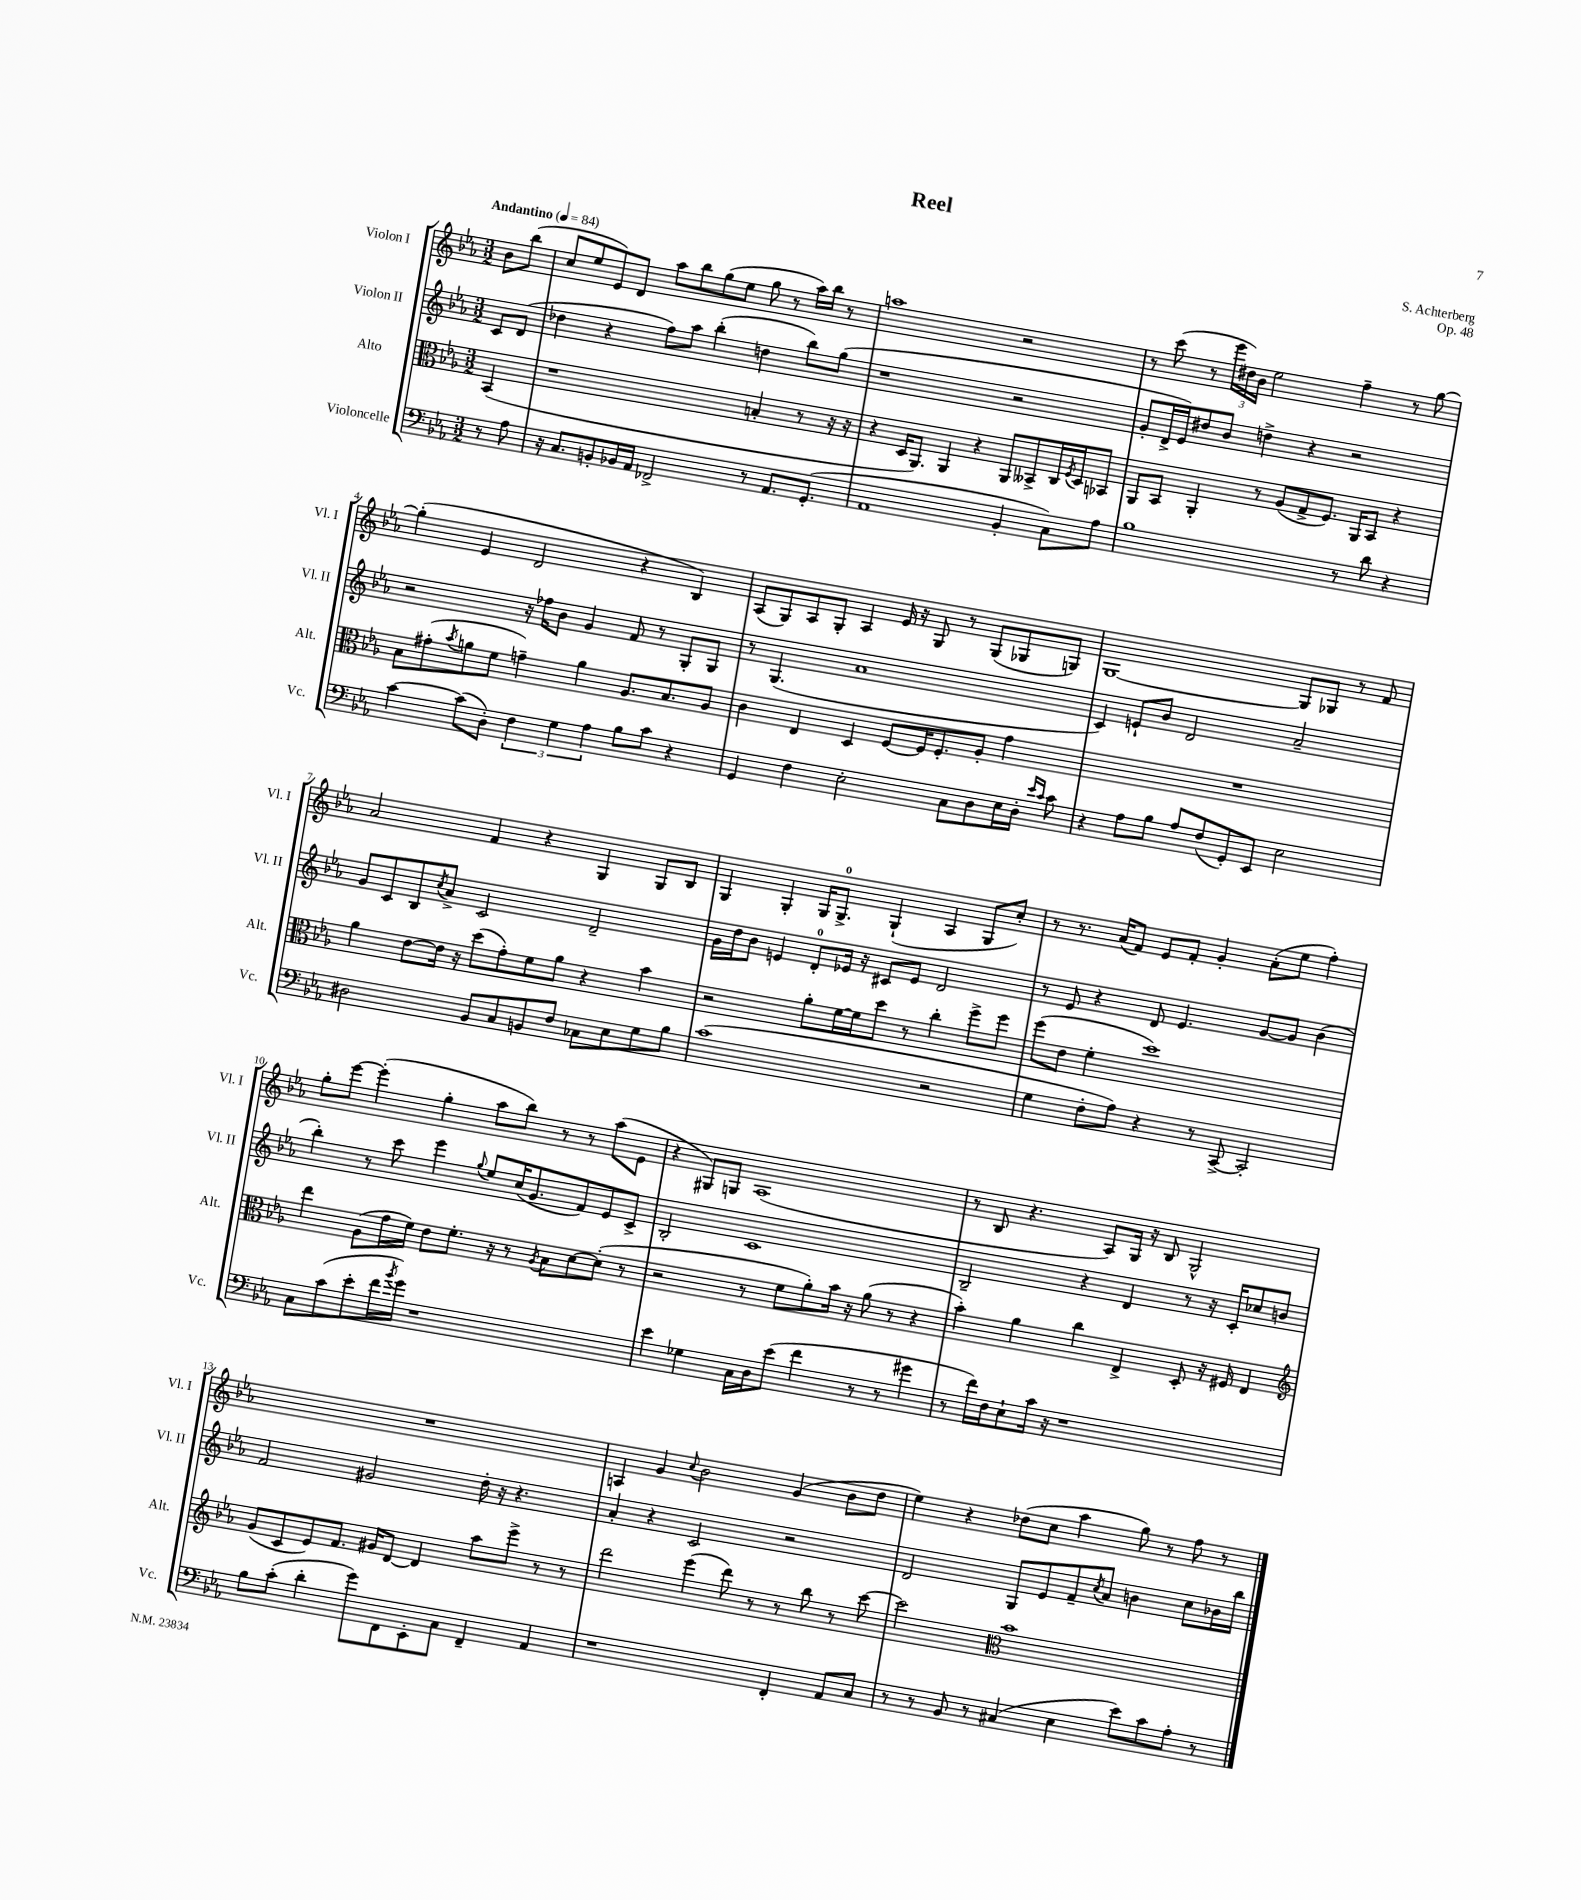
\header { title = "Reel" composer = "S. Achterberg" opus = "Op. 48" }
<<
\new StaffGroup <<
\new Staff = "s0" \with { instrumentName = "Violon I" shortInstrumentName = "Vl. I" } {
    \clef treble \key ees \major \numericTimeSignature \time 3/2 \partial 4 \tempo "Andantino" 4 = 84
    bes'8 bes''8( |
    c''8 ees''8 ees'8) d'8 aes''8 bes''8 g''8( ees''8 g''8 r8 aes''16) bes''16 r8 |
    a''1 r2 |
    r8 c'''8( r8 \tuplet 3/2 { ees'''16 dis''16) bes'16 } ees''2 f''4-- r8 g''8~ |
    g''4-.( ees'4 d'2 r4 bes4) |
    aes8( g8) aes8 g8-. aes4 ees'16 r16 g8 r8 g8( ges8 g8) |
    g1~ g8 ges8 r8 f'8 |
    aes'2 f'4 r4 g4 g8 bes8 |
    g4 g4-. g16 g8.-0-> g4-!( aes4 g8 c''8-.) |
    r8 r8. aes'16( f'8) ees'8 f'8-. g'4-. aes'8-.( ees''8 f''4-.) |
    g''8-. ees'''8~ ees'''4-.( g''4-. aes''8 bes''8) r8 r8 aes''8( ees'8 |
    r4 gis8) g8 aes1( |
    r8 bes8 r4. aes8) g16 r16 bes8 g2-^ |
    R1. |
    a4 g'4 \appoggiatura { c''8 } bes'2 g'4( bes'8 d''8 |
    ees''4) r4 des''8( c''8 aes''4 g''8) r8 f''8 r8 \bar "|." |
}
\new Staff = "s1" \with { instrumentName = "Violon II" shortInstrumentName = "Vl. II" } {
    \clef treble \key ees \major \numericTimeSignature \time 3/2 \partial 4
    c'8 d'8( |
    des''4 r4 f''8) aes''8 bes''4-.( d''4 bes''8) g''8( |
    r1 r2 |
    g'8-. d'16-> ees'16) dis''8 bes'8 d''4-> r4 r2 |
    r2 r16 fes''16 bes'8 g'4 f'8 r8 g8-. g8 |
    r8 g4.( aes'1 |
    c'4) e'8-! bes'8 d'2 aes'2-- |
    g'8 c'8 bes8 \acciaccatura { c''8 } aes'8-> c'2 d'2-- |
    g'16 d''16 bes'8 e'4 d'8-0-. ees'16 r16 cis'8 ees'8 d'2 |
    r8 ees'8 r4 d'8 ees'4. g'8~ g'8 bes'4( |
    bes''4-.) r8 c'''8 ees'''4 \appoggiatura { g''8 } ees''8 c''16( g'8. f'8) ees'8 c'8-> |
    bes2-. c'1 |
    bes2-- r4 d'4 r8 r16 c'16-. ces''8 b'8 |
    f'2 gis'2 d''16-. r16 r4. |
    aes'4-. r4 c'2 r2 |
    d'2 g8 ees'8 f'8-- \acciaccatura { c''8 } aes'8 b'4 c''8 bes'16 bes''16 \bar "|." |
}
\new Staff = "s2" \with { instrumentName = "Alto" shortInstrumentName = "Alt." } {
    \clef alto \key ees \major \numericTimeSignature \time 3/2 \partial 4
    bes,4( |
    r1 b4-. r8 r16 r16 |
    r4 d16 aes,8.) aes,4 r4 aes,8 beses,8-> c16 \acciaccatura { f8 } d16 bes,8 |
    aes,8 bes,8 aes,4-. r8 aes8( g8-> f8.) aes,16 bes,8 r4 |
    bes8 gis'8-.( \acciaccatura { bes'8 } a'8 f'8 g'4--) a'4 aes8. bes8. aes8 |
    c'4 ees4 d4 f8~ f16 f8.-. aes8-. g'4 |
    R1. |
    aes'4 ees'8~ ees'16 r16 d''8( g'8-.) f'8 aes'8 r4 bes'4 |
    r2 aes'8-. f'16~ f'16 d''8 r8 c''4-. f''8-> f''8 |
    f''8( ees'8 f'4-. d''1) |
    ees''4 aes8( g'16 f'16) ees'8 f'8.-. r16 r8 \acciaccatura { aes8 } bes8 d'8~ d'8-.( r8 |
    r2 r8 f'8 aes'8-.) bes'16 r16 aes'8( r8 r4 |
    bes'4-.) aes'4 c''4 ees4-> d8-. r16 fis16 ees4 |
    \clef treble g'8( c'8 ees'8) f'8. gis'16 d'8~ d'4 aes''8 ees'''8-> r8 r8 |
    d'''2 ees'''4( d'''8) r8 r8 bes''8 r8 c'''8~ |
    c'''2 \clef alto bes'1 \bar "|." |
}
\new Staff = "s3" \with { instrumentName = "Violoncelle" shortInstrumentName = "Vc." } {
    \clef bass \key ees \major \numericTimeSignature \time 3/2 \partial 4
    r8 aes8 |
    r16 c8. b,8-. bes,16 aes,16 fes,2-> r8 aes,8. g,8.-.( |
    aes,1 bes,4-. c8) aes8 |
    bes1 r8 d'8 r4 |
    c'4~ c'8( d8-.) \tuplet 3/2 { f4 g4 aes4 } bes8 c'8 r4 |
    g,4 f4 ees2-. c8 d8 ees16 d16-. \grace { ees'16 c'16 } c'8 |
    r4 aes8 bes8 aes8 f8( g,8-.) ees,8 ees2 |
    dis2 bes,8 c8 b,8 f8 ces8 ees8 g8 bes8 |
    c'1( r2 |
    g4 f8-. aes8) r4 r8 c,8~-> c,2-. |
    c8 c'8( ees'8-. f'16 \acciaccatura { bes'8 } g'16) r1 |
    ees'4 ges4 c16 d16 ees'8( f'4 r8 r8 gis'4 |
    r8 f'16) f16 ees8-! c'16 r16 r1 |
    bes8 c'8-.( d'4-. g'8) f,8 ees,8-. c8 f,4-- aes,4 |
    r1 f,4-. aes,8 c8 |
    r8 r8 bes,8 r8 cis4( ees4 ees'8) c'8 aes8-. r8 \bar "|." |
}
>>
>>
